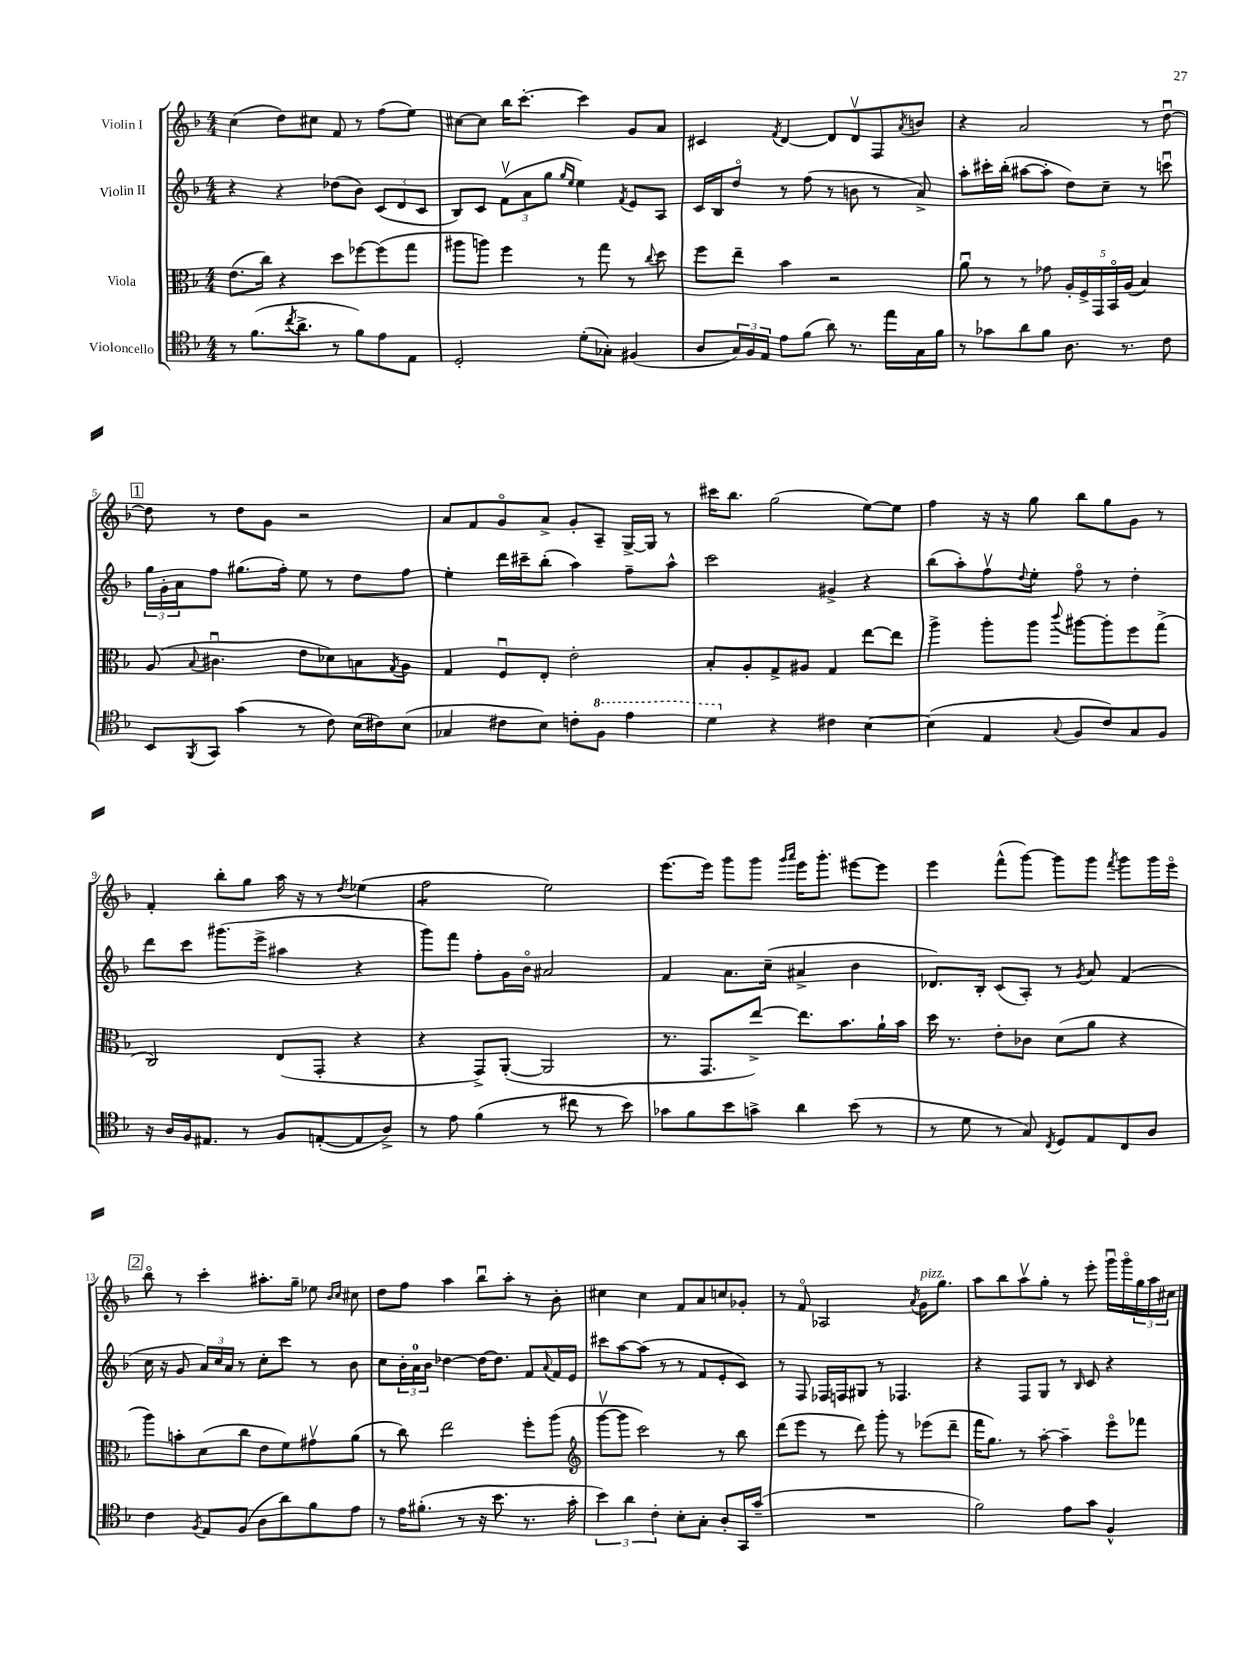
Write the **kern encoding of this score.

**kern	**kern	**kern	**kern
*staff4	*staff3	*staff2	*staff1
*clefC4	*clefC3	*clefG2	*clefG2
*k[b-]	*k[b-]	*k[b-]	*k[b-]
*M4/4	*M4/4	*M4/4	*M4/4
8r	(8.e	4r	(4cc
(8.f	.	.	.
.	16cc)	.	.
.	4r	4r	8dd)
8qcc	.	.	.
8.a^	.	.	.
.	.	.	8cc#
8r	8dd	(8dd-	8f
8f)	[8ff-	8b-)	8r
8e	(8ff-]	(12c	(8ff
.	.	12d	.
8E	8gg	.	8ee)
.	.	12c	.
=	=	=	=
2D'	8aa#	8B-)	[8cc#
.	8aa)	8c	8cc#]
.	4ff	(12fv	16bb-
.	.	.	[8.ccc'
.	.	12a	.
.	.	12gg	.
.	.	16qqgg	.
.	.	16qqee	.
(8d'	8r	4ee)	4ccc]
8G-')	8gg	.	.
.	.	8qf	.
(4F#	8r	8e	8g
.	8qqcc	.	.
.	8dd	8A	8a
=	=	=	=
8A	8ff	16c	4c#
.	.	16B-	.
24G)	8ee~	8ddo	.
24F	.	.	.
24E	.	.	.
.	.	.	8qf
8e	4b-	8r	[4d
(8f	.	(8ff	.
8a)	2r	8r	8d]
8.r	.	8b	8dv
.	.	8r	8F
16ee	.	.	.
.	.	.	8qa
16G	.	8a^)	8b
16f	.	.	.
=	=	=	=
8r	8au	8aa'	4r
8g-	8r	16ccc#'	.
.	.	(16bb-'	.
8a	8r	[8aa#	2a
8f	8g-	8aa#']	.
8.A	20A'	8dd)	.
.	20F^	.	.
.	20GG	.	.
.	.	8cc~	.
.	20BB-o	.	.
8.r	.	.	.
.	(20A	.	.
.	4B-)	8r	8r
8c	.	8cccu	[8ddu
=	=	=	=
8BB-	(8A	24gg	8dd]
.	.	24g'	.
.	.	24a	.
8qFF	8qqB-	.	.
8GG	4.c#u	8ff	8r
(4g	.	(8.gg#	8dd
.	.	.	8g
.	.	16ff')	.
8r	8e	8ee	2r
8c)	8d-)	8r	.
(16B-	8B	8dd	.
16c#)	.	.	.
.	8qG	.	.
(8B-	8A	8ff	.
=	=	=	=
4G-	4G	4ee'	8a
.	.	.	8f
8c#	8Fu	16ddd	8go
.	.	16ccc#~	.
8B-)	8E'	(8bb-'	8a^
8c'	2e'	4aa)	8g'
8f	.	.	8A~
4ee	.	8ff~	[16G^
.	.	.	16G]
.	.	8aa^^	8r
=	=	=	=
4dd	8B-'	2ccc	16ccc#
.	.	.	8.bb-
.	8A'	.	.
4r	8G^	.	(2gg
.	8A#	.	.
4c#	4G	4g#^	.
[4B-	[8ee	4r	[8ee)
.	8ee]	.	8ee]
=	=	=	=
(4B-]	4aa^	(8bb-	4ff
.	.	8aa')	.
4E	8aa'	8ffv	16r
.	.	.	16r
.	.	8qqdd	.
.	8aa	8ee'	8gg
8qqG	8qqccc	.	.
8F	[8aa#	8ffo	8bb-
8c)	8aa#']	8r	8gg
8G	8ff	4dd'	8g
8F	(8gg^	.	8r
=	=	=	=
16r	2C)	8ddd	4f'
16A	.	.	.
16F	.	8ccc	.
8.E#	.	.	.
.	.	(8.ggg#	8bb-'
8r	.	.	8gg
.	.	16eee^	.
8F	(8E	4aa#	16aa
.	.	.	16r
([8E'	8GG'	.	8r
.	.	.	8qdd
8E]	4r	4r	(4ee-
8A^)	.	.	.
=	=	=	=
8r	4r	8ggg)	2ff
8e	.	8fff	.
(4f	8GG^)	8ff'	.
.	([8AA'	16g	.
.	.	16b-o	.
8r	2AA]	2a#	2ee)
8cc#	.	.	.
8r	.	.	.
8b-)	.	.	.
=	=	=	=
8g-	8.r	4f	[8.eee
8f	.	.	.
.	8.GG	.	16eee]
8b-	.	8.a	8ggg
8g^	[8ee^)	.	8ggg
.	.	(16cc~	.
.	.	.	16qqggg
.	.	.	16qqaaa
4a	8.ee]	4a#^	16eee
.	.	.	8.ggg'
.	8.b-	.	.
(8b-	.	4b-	[8eee#
8r	16a`	.	8eee#]
.	16b-	.	.
=	=	=	=
8r	16dd	8.d-)	4eee
.	8.r	.	.
8d	.	.	.
.	.	16B-'	.
8r	8e'	(8c	(8fff^^
8G)	8c-	8A')	[8ggg)
8qC	.	.	.
8D	(8d	8r	8ggg]
.	.	8qg	.
8E	8a	8a	8ggg
.	.	.	8qfff
8C	4r	(4f	8ggg
8A	.	.	16ggg
.	.	.	16eeeo
=	=	=	=
4c	8aa)	16cc	8bb-o
.	.	16r	.
.	8b'	8g	8r
8qF	.	.	.
8E	(8d	24a)	4ccc'
.	.	24cc	.
.	.	24a	.
(8F	8cc	8r	.
8A	8e	8cc'	8.aa#'
8a)	8f)	8ccc	.
.	.	.	16gg~
8f	8g#v	8r	8ee-
.	.	.	16qqb-
.	.	.	16qqcc
8e	(8a	8b-	8cc#
=	=	=	=
8r	8r	8cc	8dd
16e	8cc)	24b-'	8ff
.	.	24a	.
(8.f#'	.	.	.
.	.	24b-	.
.	2ee	[4dd-	4aa
8r	.	.	.
16r	.	16dd-_	8bb-u
8.b-	.	8.dd-]	.
.	.	.	8aa'
8.r	8ff'	8f	8r
.	.	8qqa	.
.	(8aa	16f	8b-'
16g'	.	16e	.
=	=	=	=
*	*clefG2	*	*
6b-)	[8gggv	8ccc#	4cc#
.	8ggg]	[8aa	.
6a	.	.	.
.	2ccc)	(8aa]	4cc#
6c'	.	.	.
.	.	8r	.
8B-'	.	8r	8f
8G'	.	8f	8a
8A'	8r	8e'	8cc
16GG	8bb-	8c)	8g-'
(16g~	.	.	.
=	=	=	=
1r	(8ddd	8r	8r
.	8eee	8F	8fo
.	8r	16F-	2A-
.	.	16F	.
.	8ddd)	8G#	.
.	8ggg'	8r	.
.	8r	4.F-	.
.	.	.	8qa
.	(8eee-	.	16g
.	.	.	8.gg
.	8ddd~	.	.
=	=	=	=
2f)	16fff	4r	8aa
.	8.gg)	.	.
.	.	.	8bb-
.	8r	8F	8aav
.	[8aa'	8G	8gg'
8e	4aa~]	8r	8r
.	.	16qqB-	.
8g	.	8c	8eee'
4F^^	8eeeo	4r	16gggu
.	.	.	16gggo
.	8fff-	.	24gg
.	.	.	24aa
.	.	.	24cc#
==	==	==	==
*-	*-	*-	*-
